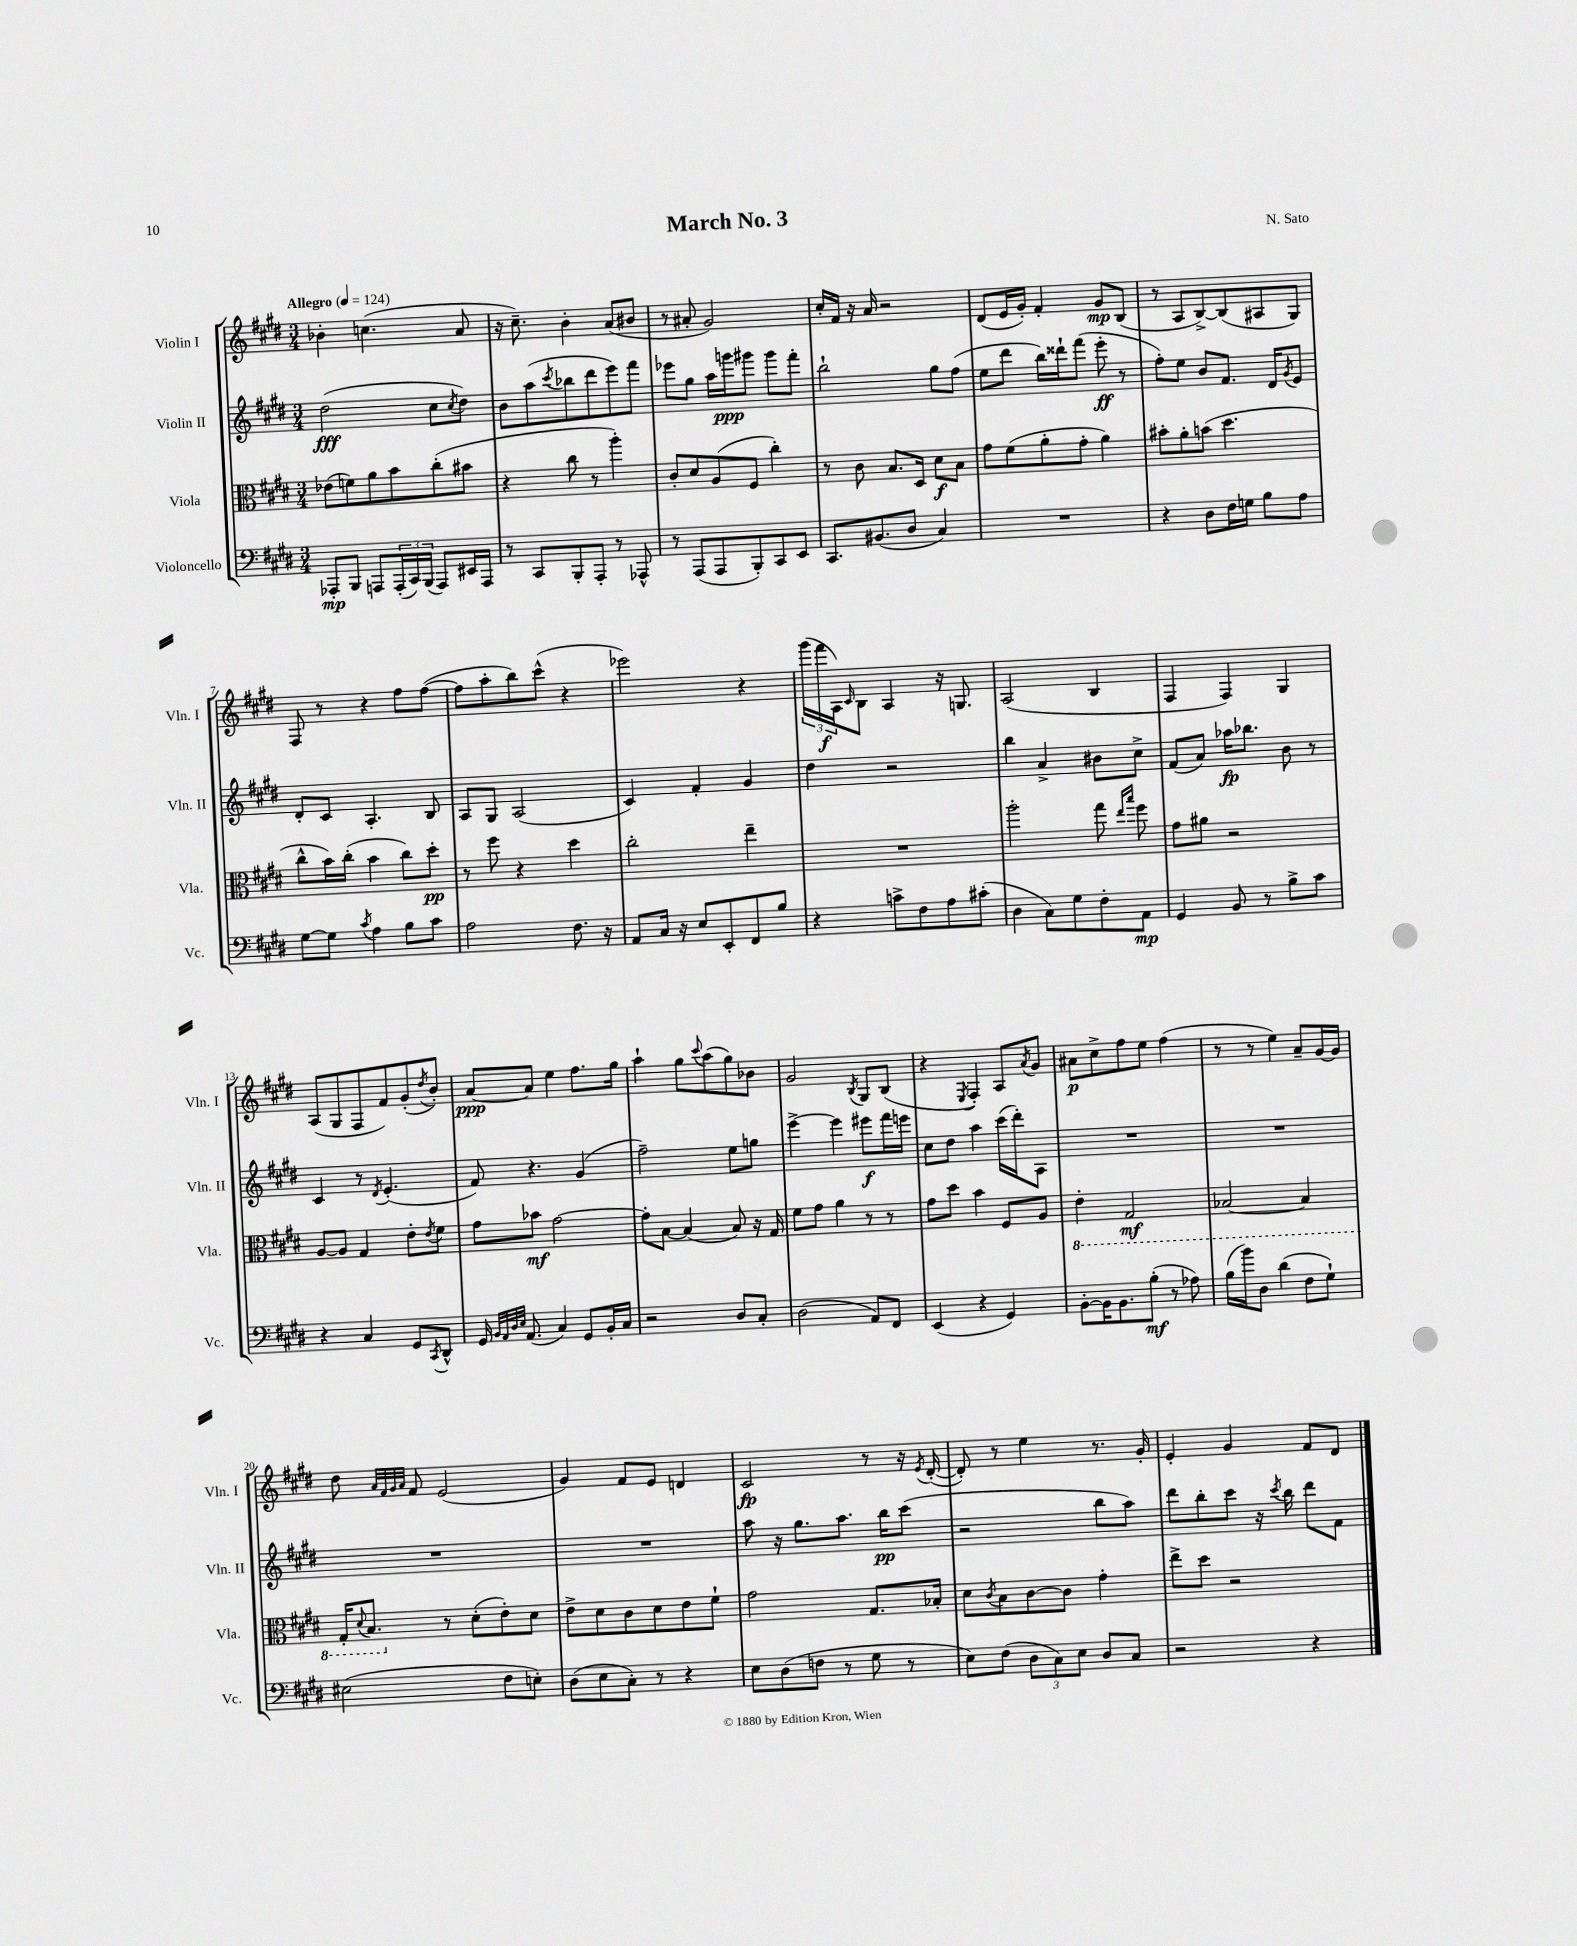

**kern	**kern	**kern	**kern
*staff4	*staff3	*staff2	*staff1
*clefF4	*clefC3	*clefG2	*clefG2
*k[f#c#g#d#]	*k[f#c#g#d#]	*k[f#c#g#d#]	*k[f#c#g#d#]
*M3/4	*M3/4	*M3/4	*M3/4
*MM124	*MM124	*MM124	*MM124
8AAA-'	(8e-	(2dd#	4b-'
8BBB	8f)	.	.
8AAA	8a	.	(4.cc
(24AAA'	8b	.	.
24CC#)	.	.	.
(24BBB	.	.	.
8AAA)	(8cc#'	8cc#	.
.	.	8qcc#	.
16EE#	8b#	8dd#)	8a
16AAA	.	.	.
=	=	=	=
8r	4r	8b	16r
.	.	.	8.cc#~)
8CC#	.	(8aa	.
.	.	8qccc#	.
8BBB'	8cc#	8bb-	4b'
8AAA'	8r	8ddd#	.
8r	4aa')	8eee)	(8a
8AAA-^^	.	8fff#	8b#
=	=	=	=
8r	8c#'	8eee-	8r
(8AAA	8d#	8gg#	8a#'
8AAA	(8A	16aa	2g#)
.	.	16ggg	.
8BBB')	8F#	8ggg#	.
8CC#	4cc#')	8ggg#	.
8EE	.	8fff#'	.
=	=	=	=
8.CC#	8r	2bb`	16cc#'
.	.	.	16f#
.	8c#	.	16r
(8.BB#	.	.	16a
.	8.B	.	2r
8D#	.	.	.
.	16D#	.	.
4C#)	8d#	8gg#	.
.	8B	(8ff#	.
=	=	=	=
2.r	8g#	8ee	(8d#
.	(8f#	8ddd#	16e
.	.	.	16g#')
.	8a'	16bb)	4f#'
.	.	16ddd##`	.
.	8g#'	(8fff#	.
.	4a)	8eee'	8g#
.	.	8r	(8B
=	=	=	=
4r	8b#'	8ff#')	8r
.	8a'	8ee	8A
8D#	(8b	8b	[8B^)
16F#	4.dd#	8.f#	(8B]
16G	.	.	.
8B	.	.	8A#
.	.	16d#	.
.	.	8qg#	.
8A	.	8e	8G#)
=	=	=	=
[8G#	8cc#^^	8d#'	8F#
8G#]	16b)	8c#	8r
.	(16cc#'	.	.
8qc#	.	.	.
4A	4b	4.A'	4r
8B	8cc#)	.	8ff#
8c#	8dd#'	8B	([8ff#
=	=	=	=
2A	8r	8A	8ff#]
.	8ff#	8G#	8aa'
.	4r	(2A	8bb)
.	.	.	(8ccc#^^
8.F#	4dd#	.	4r
16r	.	.	.
=	=	=	=
8AA	2cc#'	4c#)	2eee-)
16C#	.	.	.
16r	.	.	.
8E	.	4f#'	.
8EE'	.	.	.
8FF#	4ee~	4g#	4r
8B	.	.	.
=	=	=	=
4r	2.r	4dd#	(24ggg#
.	.	.	24fff#
.	.	.	24A)
.	.	.	16qqc#
.	.	.	8B
8c^	.	2r	4A
8F#	.	.	.
8A	.	.	16r
.	.	.	8.G
(8c#'	.	.	.
=	=	=	=
4D#	2aa'	4bb	(2A
8C#)	.	4a^	.
8G#	.	.	.
8F#'	8gg#	8b#	4B
.	16qqee	.	.
.	16qqbb	.	.
8AA	8ff#	8cc#^	.
=	=	=	=
4GG#	8g#	(8f#	4F#
.	8a#	8a)	.
8BB	2r	16aa-	4F#)
.	.	8.bb-	.
8r	.	.	.
8B^	.	8b	4G#
8c#	.	8r	.
=	=	=	=
4r	[8A	4c#	(8A
.	8A]	.	8G#
4C#	4G#	8r	8F#
.	.	8qd#	.
.	.	(4.e'	8f#)
8GG#	8e'	.	(8g#'
8qCC#	8qe	.	8qdd#
8DD#^^	8f#	.	8b')
=	=	=	=
16GG#	8g#	8f#)	[8a
32qqBB	.	.	.
32qqAA	.	.	.
32qqD#	.	.	.
32qqE	.	.	.
(8.AA	.	.	.
.	8b-	4.r	8a]
4C#)	[2g#	.	4ee
8GG#	.	(4g#	8.ff#
16BB'	.	.	.
16C#	.	.	16gg#
=	=	=	=
2r	8g#']	2ff#~)	4aa`
.	[8B	.	.
.	(4B]	.	8gg#
.	.	.	8qqccc#
.	.	.	(8aa
8D#	8B)	8ee	8gg#)
8C#'	16r	8gg	8b-
.	16G#	.	.
=	=	=	=
(2D#	8f#	[4eee^	2g#
.	8g#	.	.
.	4a	4eee]	.
.	.	.	8qB
8AA)	8r	8eee#	8G#
8FF#	8r	16fff#	(8B
.	.	16eee	.
=	=	=	=
(4EE	8g#	8cc#	4r
.	8dd#	8dd#	.
.	.	.	8qE
4r	4b	4aa	4F#')
4GG#)	8F#	(16ccc#	8A
.	.	16ddd#')	.
.	.	.	8qa
.	8A	8A	8g#
=	=	=	=
[8BB'	4E'	2.r	8a#
16BB]	.	.	8cc#^
8.BB	.	.	.
.	2GG#	.	8ff#
(8B'	.	.	8ee
8r	.	.	(4ff#
8A-)	.	.	.
=	=	=	=
(16B	[2BB-	2.r	8r
16b)	.	.	.
8D#	.	.	8r
(4d#	.	.	4ee)
8F#	4BB-]	.	8a~
8G#`)	.	.	[16g#
.	.	.	16g#]
=	=	=	=
(2E#	16GG#'	2.r	8dd#
.	8qqD#	.	.
.	8.BB	.	.
.	.	.	32qqa
.	.	.	32qqf#
.	.	.	32qqg#
.	.	.	32qqa
.	.	.	8f#
.	8r	.	(2e
.	(8d#'	.	.
8F#	8e')	.	.
8E')	8d#	.	.
=	=	=	=
(8D#	8e^	2.r	4g#)
8E	8d#	.	.
8C#')	8c#	.	8f#
8r	8d#	.	8e
4r	8e	.	4d
.	8f#`	.	.
=	=	=	=
8E	2g#	8aa	2c#
(8D#	.	16r	.
.	.	8.gg#	.
8F	.	.	.
8r	.	8.aa	.
8G#	8.G#	.	8r
.	.	16bb	.
8r	.	(8ccc#	16r
.	.	.	8qe
.	16B-'	.	([16d#'
=	=	=	=
8E)	8d#	2r	8d#'])
.	8qc#	.	.
(8F#	8B	.	8r
12D#	[8c#	.	4ee
12C#)	.	.	.
.	8c#]	.	.
12E	.	.	.
8D#	4g#'	8bb	8.r
8C#	.	8aa)	.
.	.	.	16g#'
=	=	=	=
2r	8ee^	8ddd#	4e'
.	8dd#	8bb'	.
.	2r	8ccc#	4g#
.	.	16r	.
.	.	8qccc#	.
.	.	16bb	.
4r	.	8ddd#	8f#
.	.	8f#	8d#
==	==	==	==
*-	*-	*-	*-
